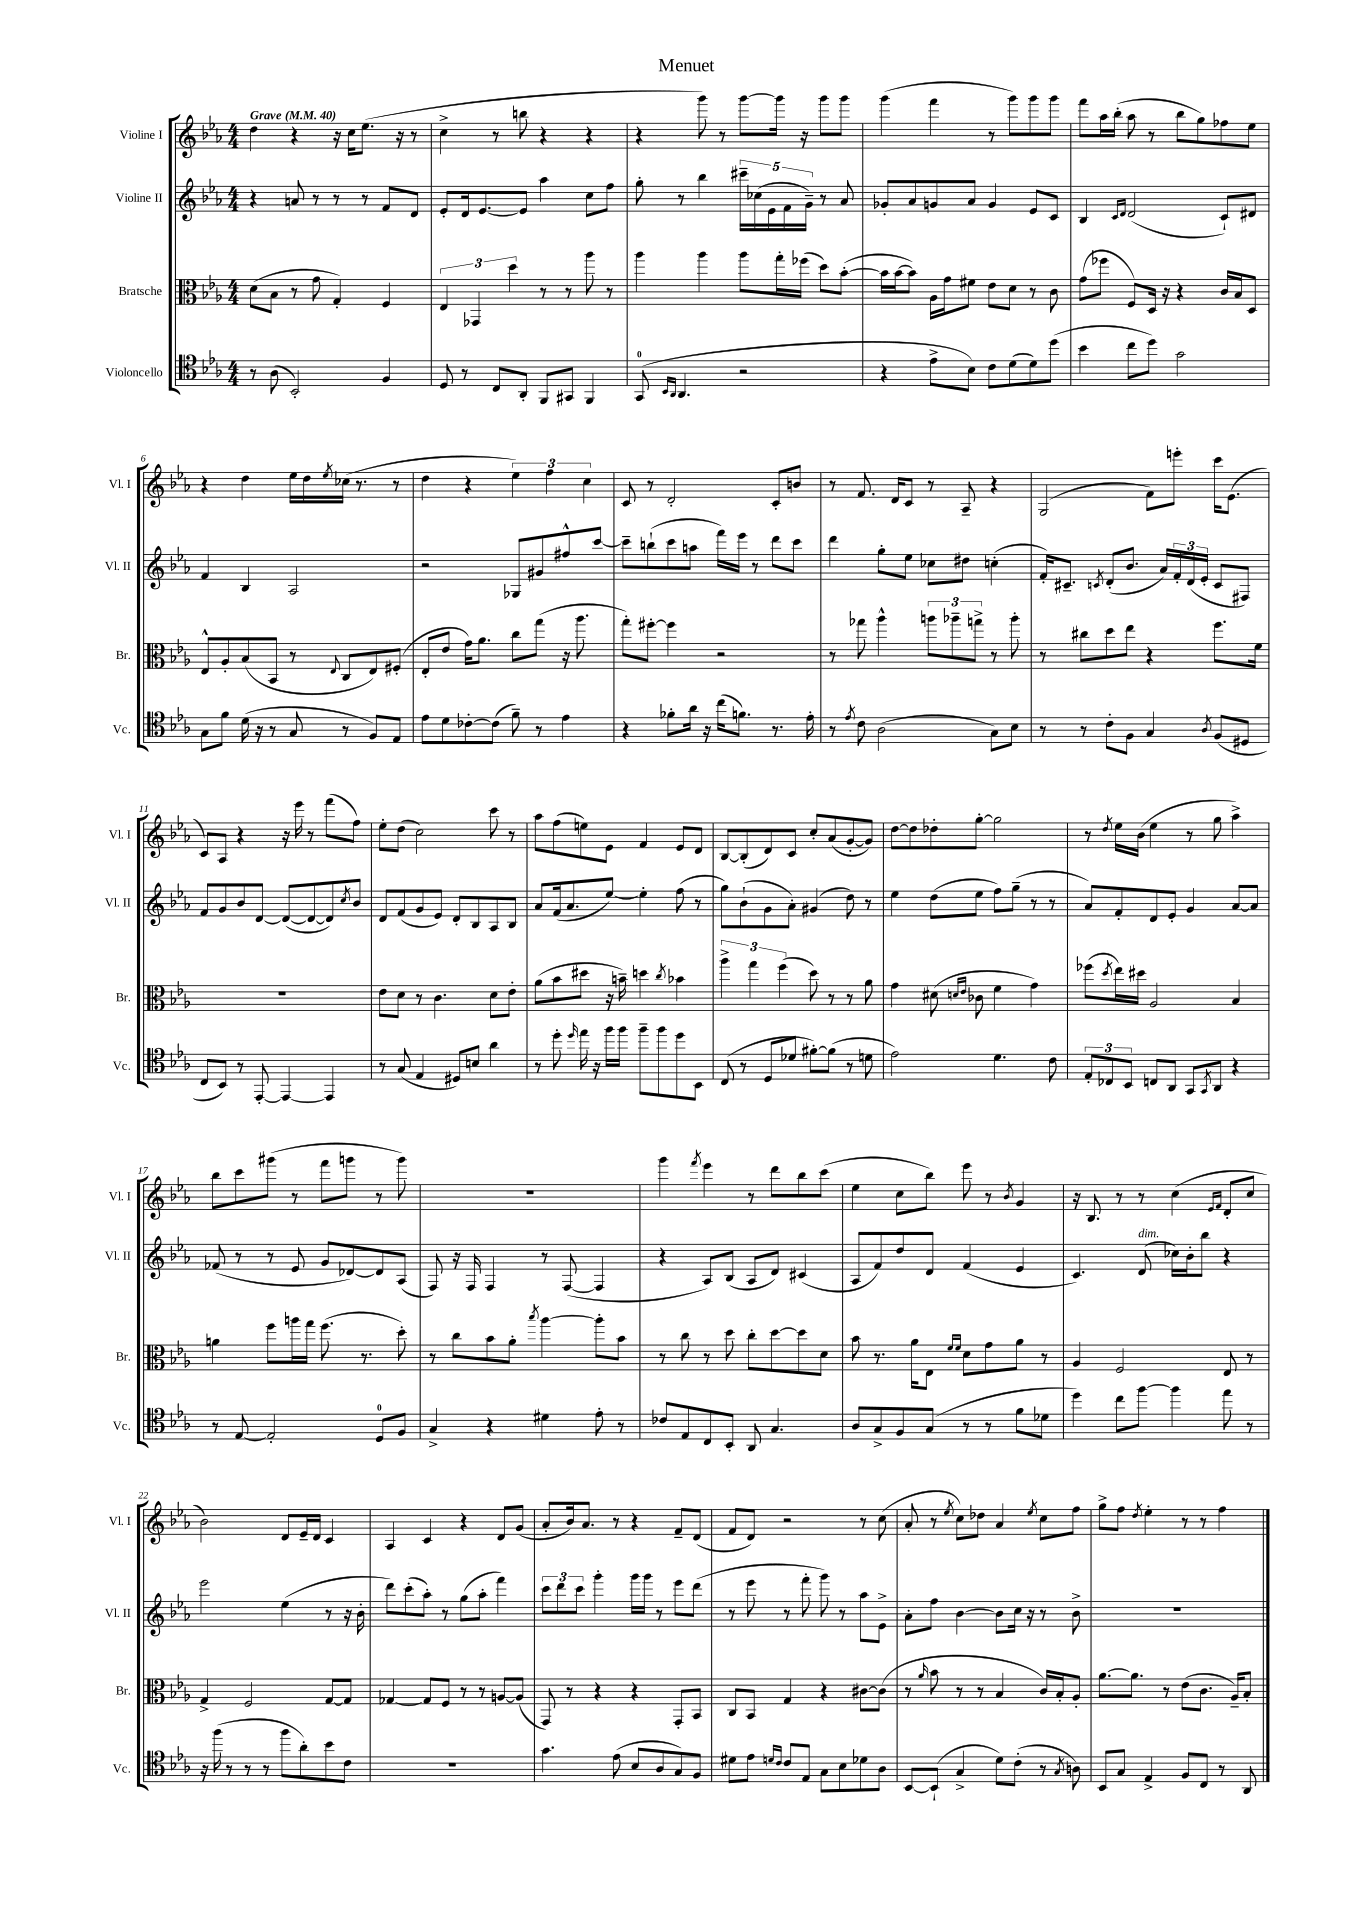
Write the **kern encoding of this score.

**kern	**kern	**kern	**kern
*part4	*part3	*part2	*part1
*staff4	*staff3	*staff2	*staff1
*I"Violoncello	*I"Bratsche	*I"Violine II	*I"Violine I
*I'Vc.	*I'Br.	*I'Vl. II	*I'Vl. I
*clefC4	*clefC3	*clefG2	*clefG2
*k[b-e-a-]	*k[b-e-a-]	*k[b-e-a-]	*k[b-e-a-]
*M4/4	*M4/4	*M4/4	*M4/4
*MM40	*MM40	*MM40	*MM40
=1	=1	=1	=1
!	!	!	!LO:TX:a:B:t=Grave
8r	(8d\L	4r	4dd\
(8A-\	8B-\J	.	.
2BB-'/)	8r	8an/	4r
.	8g\	8r	.
.	4G'/)	8r	16r
.	.	.	16cc\KL
.	.	8r	(8.ee-\J
4F/	4F/	8f/L	.
.	.	.	16r
.	.	8d/J	8r
=2	=2	=2	=2
8D/	6E-/	8e-'/L	4cc^\
8r	.	16d/k	.
.	6GG-X/	.	.
.	.	[8.e-/	.
8C/L	.	.	8r
.	6dd\	.	.
8AA-'/J	.	8e-/J]	8bbn\
8FF/L	8r	4aa-\	4r
8GG#X/J	8r	.	.
4FF/	8aa-\	8cc\L	4r
.	8r	8ff\J	.
=3	=3	=3	=3
(8GG/	4aa-\	8gg'\	4r
16qqBB-/LL	.	.	.
16qqAA-/JJ	.	.	.
4.AA-/	.	8r	.
.	4aa-\	4bb-\	8ggg\)
.	.	.	8r
2r	8aa-\L	20ccc#X~\LL	[8ggg\L
.	.	(20cc-X\	.
.	.	20e-\	.
.	16gg'\L	.	16ggg\Jk]
.	.	20f\	.
.	(16ff-X\JJ	.	16r
.	.	20g~\JJ)	.
.	8dd\L)	8r	8ggg\L
.	([8b-'\J	8a-/	8ggg\J
=4	=4	=4	=4
4r	16b-\LL]	8g-X'/L	(4ggg\
.	[16b-\J	.	.
.	8b-\J])	8a-/	.
8e-^\L	16A-\LL	8gn/	4fff\
.	16g\J	.	.
8B-\J)	8f#X\J	8a-/J	.
8c\L	8e-\L	4g/	8r
(8d\	8d\J	.	8ggg\L)
8d\)	8r	8e-/L	8ggg\
(8dd\J	8c\	8c/J	8ggg\J
=5	=5	=5	=5
4b-\	(8g\L	4B-/	8fff\L
.	8ff-X\J	.	16aa-\L
.	.	.	(16bb-'\JJ
.	.	16qqc/LL	.
.	.	16qqd/JJ	.
8cc\L	8F/L)	(2d/	8aa-\
8dd\J)	16D/Jk	.	8r
.	16r	.	.
2g\	4r	.	8bb-\L
.	.	.	8gg\)
.	16c/LL	8c`/L)	8ff-X\
.	16B-/J	.	.
.	8D/J	8d#X/J	8ee-\J
!!LO:LB:g=z
=6	=6	=6	=6
8G\L	8E-^^/L	4f/	4r
8f\J	8A-'/	.	.
(16d\	(8B-/	4B-/	4dd\
16r	.	.	.
8r	8BB-/J	.	.
8G/	8r	2A-/	16ee-\LL
.	.	.	16dd\
.	8qqE-/	.	8qee-/
8r	8C/L	.	(16cc-X\JJ
.	.	.	8.r
8F/L)	8E-/)	.	.
8E-/J	(8F#X'/J	.	8r
=7	=7	=7	=7
8e-\L	8E-'/L	2r	4dd\
8d\	8e-/J	.	.
[8c-X'\	16g\KL)	.	4r
.	8.a-\J	.	.
(8c-\J]	.	.	.
8f~\)	8cc\L	8G-X/L	6ee-\)
8r	(8gg\J	8g#X/	.
.	.	.	6ff\
4e-\	16r	8ff#X^^/	.
.	8.aa-\	.	.
.	.	.	6cc\
.	.	[8ccc/J	.
=8	=8	=8	=8
4r	8gg'\L)	8ccc~\L]	8c/
.	[8ff#X'\J	(8bbn`\	8r
8f-X'\L	4ff#\]	8ccc\	2d'/
16a-\Jk	.	8aan\J	.
16r	.	.	.
(16cc\KL	2r	16fff\LL)	.
8.fn\J)	.	16eee-\JJ	.
.	.	8r	.
8.r	.	8ddd\L	8c'/L
.	.	8ccc\J	8bn/J
16e-'\	.	.	.
=9	=9	=9	=9
8r	8r	4ddd\	8r
8qe-/	.	.	.
8c\	8gg-X\	.	8.f/
(2A-\	4aa-^^\	8gg'\L	.
.	.	.	16d/KL
.	.	8ee-\J	8c/J
.	12aan\L	8cc-X\L	8r
.	12aa-X~\	.	.
.	.	8dd#X\J	8A-~/
.	12ggn^\J	.	.
8G\L)	8r	(4ccn'\	4r
8B-\J	8aa-'\	.	.
=10	=10	=10	=10
8r	8r	16f'/KL)	(2G/
.	.	8.c#X~/J	.
8r	8cc#X\L	.	.
.	.	8qcn/	.
8c'\L	8dd\	(8d'/L	.
8F\J	8ee-\J	8.b-/J	.
4G/	4r	.	8f\L)
.	.	16a-/LL)	.
.	.	24f'/	8eeen'\J
.	.	(24d/	.
.	.	24e-'/JJ	.
8qA-/	.	.	.
(8F/L	8.ff\L	8c/L	16ccc\KL
.	.	.	(8.e-\J
8D#X/J	.	8F#X/J)	.
.	16f\Jk	.	.
!!LO:LB:g=z
=11	=11	=11	=11
8C/L	1r	8f/L	8c/L)
8BB-/J)	.	8g/	8A-/J
8r	.	8b-/	4r
[8EE-'/	.	[8d/J	.
4EE-/_	.	(8d/L_	16r
.	.	.	16eee-\
.	.	8d/_	8r
4EE-/]	.	8d/])	(8fff\L
.	.	8qcc/	.
.	.	8b-/J	8ff\J)
=12	=12	=12	=12
8r	8e-\L	8d/L	8ee-'\L
(8G/	8d\J	(8f/	(8dd\J
4E-/	8r	8g/	2cc\)
.	4.c\	8e-/J)	.
8D#X/L)	.	8d'/L	.
8Bn/J	.	8B-/	.
4a-\	8d\L	8A-/	8ccc\
.	8e-'\J	8B-/J	8r
=13	=13	=13	=13
8r	(8a-\L	8a-/L	8aa-\L
8dd'\	8b-\	(16f/k	(8ff\
.	.	8.a-/	.
16qqdd/	.	.	.
16ee-\	8dd#X\J	.	8een\)
16r	.	.	.
16ff\LL	16r	[8ee-/J)	8e-\J
16ff\JJ	16bn~\)	.	.
8ff~\L	4ddn\	4ee-'\]	4f/
8ff\	.	.	.
.	8qcc/	.	.
8dd\	4b-X\	(8ff\	8e-/L
8BB-\J	.	8r	8d/J
=14	=14	=14	=14
(8C/	6aa-^\	8gg\L)	[8B-/L
8r	.	(8b-`\	(8B-'/]
.	6gg\	.	.
8D/L	.	8g\	8d/)
.	(6ff\	.	.
8d-X/J	.	8a-'\J)	8c/J
[8f#X'\L)	8dd\)	(4g#X/	8cc'/L
(8f#\J]	8r	.	(8a-/
8r	8r	8dd\)	[8g'/
8dn\	8a-\	8r	8g/J])
=15	=15	=15	=15
2e-\)	4g\	4ee-\	[8dd\L
.	.	.	8dd\]
.	(8d#X\	(8dd\L	8dd-X'\
.	16qqdn/LL	.	.
.	16qqe-/JJ	.	.
.	8c-X\	8ee-\J	[8gg'\J
4.d\	4f\	8ff\L)	2gg\]
.	.	(8gg~\J	.
.	4g\)	8r	.
8c\	.	8r	.
=16	=16	=16	=16
12E-'/L	(8ff-X\L	8a-/L)	8r
12C-X/	.	.	.
.	8qdd/	.	8qdd/
.	16ee-\L)	8f'/	16ee-\LL
12BB-/J	.	.	.
.	16dd#X\JJ	.	(16b-\JJ
8Cn/L	2A-/	8d/	4ee-\
8AA-/J	.	8e-'/J	.
8GG/L	.	4g/	8r
8qGG/	.	.	.
8AA-/J	.	.	8gg\
4r	4B-/	[8a-/L	4aa-^\)
.	.	8a-/J]	.
!!LO:LB:g=z
=17	=17	=17	=17
8r	4an\	(8f-X/	8bb-\L
[8E-/	.	8r	8ccc\
2E-'/]	8ff\L	8r	(8ggg#X\J
.	16aan\L	8e-/	8r
.	16gg\JJ	.	.
.	(8.ff\	8g/L	8fff\L
.	.	[8d-X/)	8gggn\J
.	8.r	.	.
8D/L	.	8d-/]	8r
8F/J	8dd'\)	(8A-/J	8ggg\)
=18	=18	=18	=18
4G^/	8r	8F/)	1r
.	8cc\L	16r	.
.	.	16F/	.
4r	8b-\	4F/	.
.	8a-'\J	.	.
.	8qbb-/	.	.
4d#X\	[4aa-\	8r	.
.	.	([8F/	.
8e-'\	8aa-'\L]	4F/]	.
8r	8b-\J	.	.
=19	=19	=19	=19
8c-X/L	8r	4r	4ggg\
8E-/	8cc\	.	.
.	.	.	8qfff/
8C/	8r	8A-/L)	4eee-\
8BB-'/J	8dd\	(8B-/J	.
8AA-/	8cc'\L	8A-/L	8r
4.G/	[8dd\	8d/J)	8ddd\L
.	8dd\]	(4c#X/	8bb-\
.	8d\J	.	(8ccc\J
=20	=20	=20	=20
8A-/L	8b-\	8A-/L	4ee-\
8G^/	8.r	8f/)	.
8F/	.	8dd/	8cc\L
.	16a-\KL	.	.
(8G/J	8E-\J	8d/J	8bb-\J)
.	16qqf/LL	.	.
.	16qqf/JJ	.	.
8r	8d\L	(4f/	8eee-\
8r	8g\	.	8r
.	.	.	8qb-/
8f\L	8a-\J	4e-/	4g/
8d-X\J	8r	.	.
=21	=21	=21	=21
4dd\)	4A-/	4.c/)	16r
.	.	.	8.B-/
8cc\L	2F/	.	8r
!	!	!LO:TX:a:i:t=dim.	!
[8ff\J	.	(8d/	8r
4ff\]	.	16cc-X\LL)	(4cc\
.	.	16b-'\J	.
.	.	8bb-\J	.
.	.	.	16qqe-/LL
.	.	.	16qqf/JJ
8ee-\	8E-/	4r	8d'/L
8r	8r	.	8cc/J
!!LO:LB:g=z
=22	=22	=22	=22
16r	4G^/	2eee-\	2b-\)
(16ff\	.	.	.
8r	.	.	.
8r	2F/	.	.
8r	.	.	.
8ff\L	.	(4ee-\	8d/L
8a-'\)	.	.	16e-~/L
.	.	.	16d/JJ
8b-\	[8G/L	8r	4c/
8c\J	8G/J]	16r	.
.	.	16b-'\	.
=23	=23	=23	=23
1r	[4G-X/	8ddd\L)	4A-/
.	.	(8ccc'\	.
.	8G-/L]	8aa-'\J)	4c/
.	8F/J	8r	.
.	8r	(8gg\L	4r
.	8r	8aa-'\J	.
.	[8An/L	4fff\)	8d/L
.	(8A/J]	.	(8g/J
=24	=24	=24	=24
4.g\	8GG/)	12ccc\L	8a-'/L
.	.	12ddd\	.
.	8r	.	16b-/k)
.	.	12ccc\J	.
.	.	.	8.a-/J
.	4r	4ggg'\	.
(8e-\	.	.	8r
8B-/L	4r	16ggg\LL	4r
.	.	16ggg\JJ	.
8A-/	.	8r	.
8G/)	8GG'/L	8eee-\L	8f~/L
8F/J	8BB-/J	(8ddd\J	(8d/J
=25	=25	=25	=25
8d#X\L	8C/L	8r	8f/L
8e-\J	8BB-/J	8eee-\	8d/J)
16qqdn/LL	.	.	.
16qqc/JJ	.	.	.
8c/L	4G/	8r	2r
8E-/J	.	8fff'\	.
8G\L	4r	8ggg\)	.
8B-\	.	8r	.
8d-X\	[8c#X\L	8aa-\L	8r
8A-\J	(8c#\J]	8e-^\J	(8cc\
=26	=26	=26	=26
[8BB-/L	8r	8a-'\L	8a-'/
.	16qqa-/	.	.
(8BB-`/J]	8b-\	8ff\J	8r
.	.	.	8qee-/
4G^/	8r	[4b-\	8cc\L)
.	8r	.	8dd-X\J
8d\L)	4B-/	8b-\L]	4a-/
(8c'\J	.	16cc\Jk	.
.	.	16r	.
.	.	.	8qee-/
8r	16c/LL)	8r	8cc\L
.	16B-'/J	.	.
8qG/	.	.	.
8An\)	8A-'/J	8b-^\	8ff\J
=27	=27	=27	=27
8BB-/L	[8.a-\L	1r	8gg^\L
8G/J	.	.	8ff\J
.	8.a-\J]	.	.
.	.	.	8qdd/
4E-^/	.	.	4ee-'\
.	8r	.	.
8F/L	(8e-\L	.	8r
8C/J	8.c\J	.	8r
8r	.	.	4ff\
.	16A-~/KL)	.	.
8AA-/	8B-'/J	.	.
==	==	==	==
*-	*-	*-	*-
